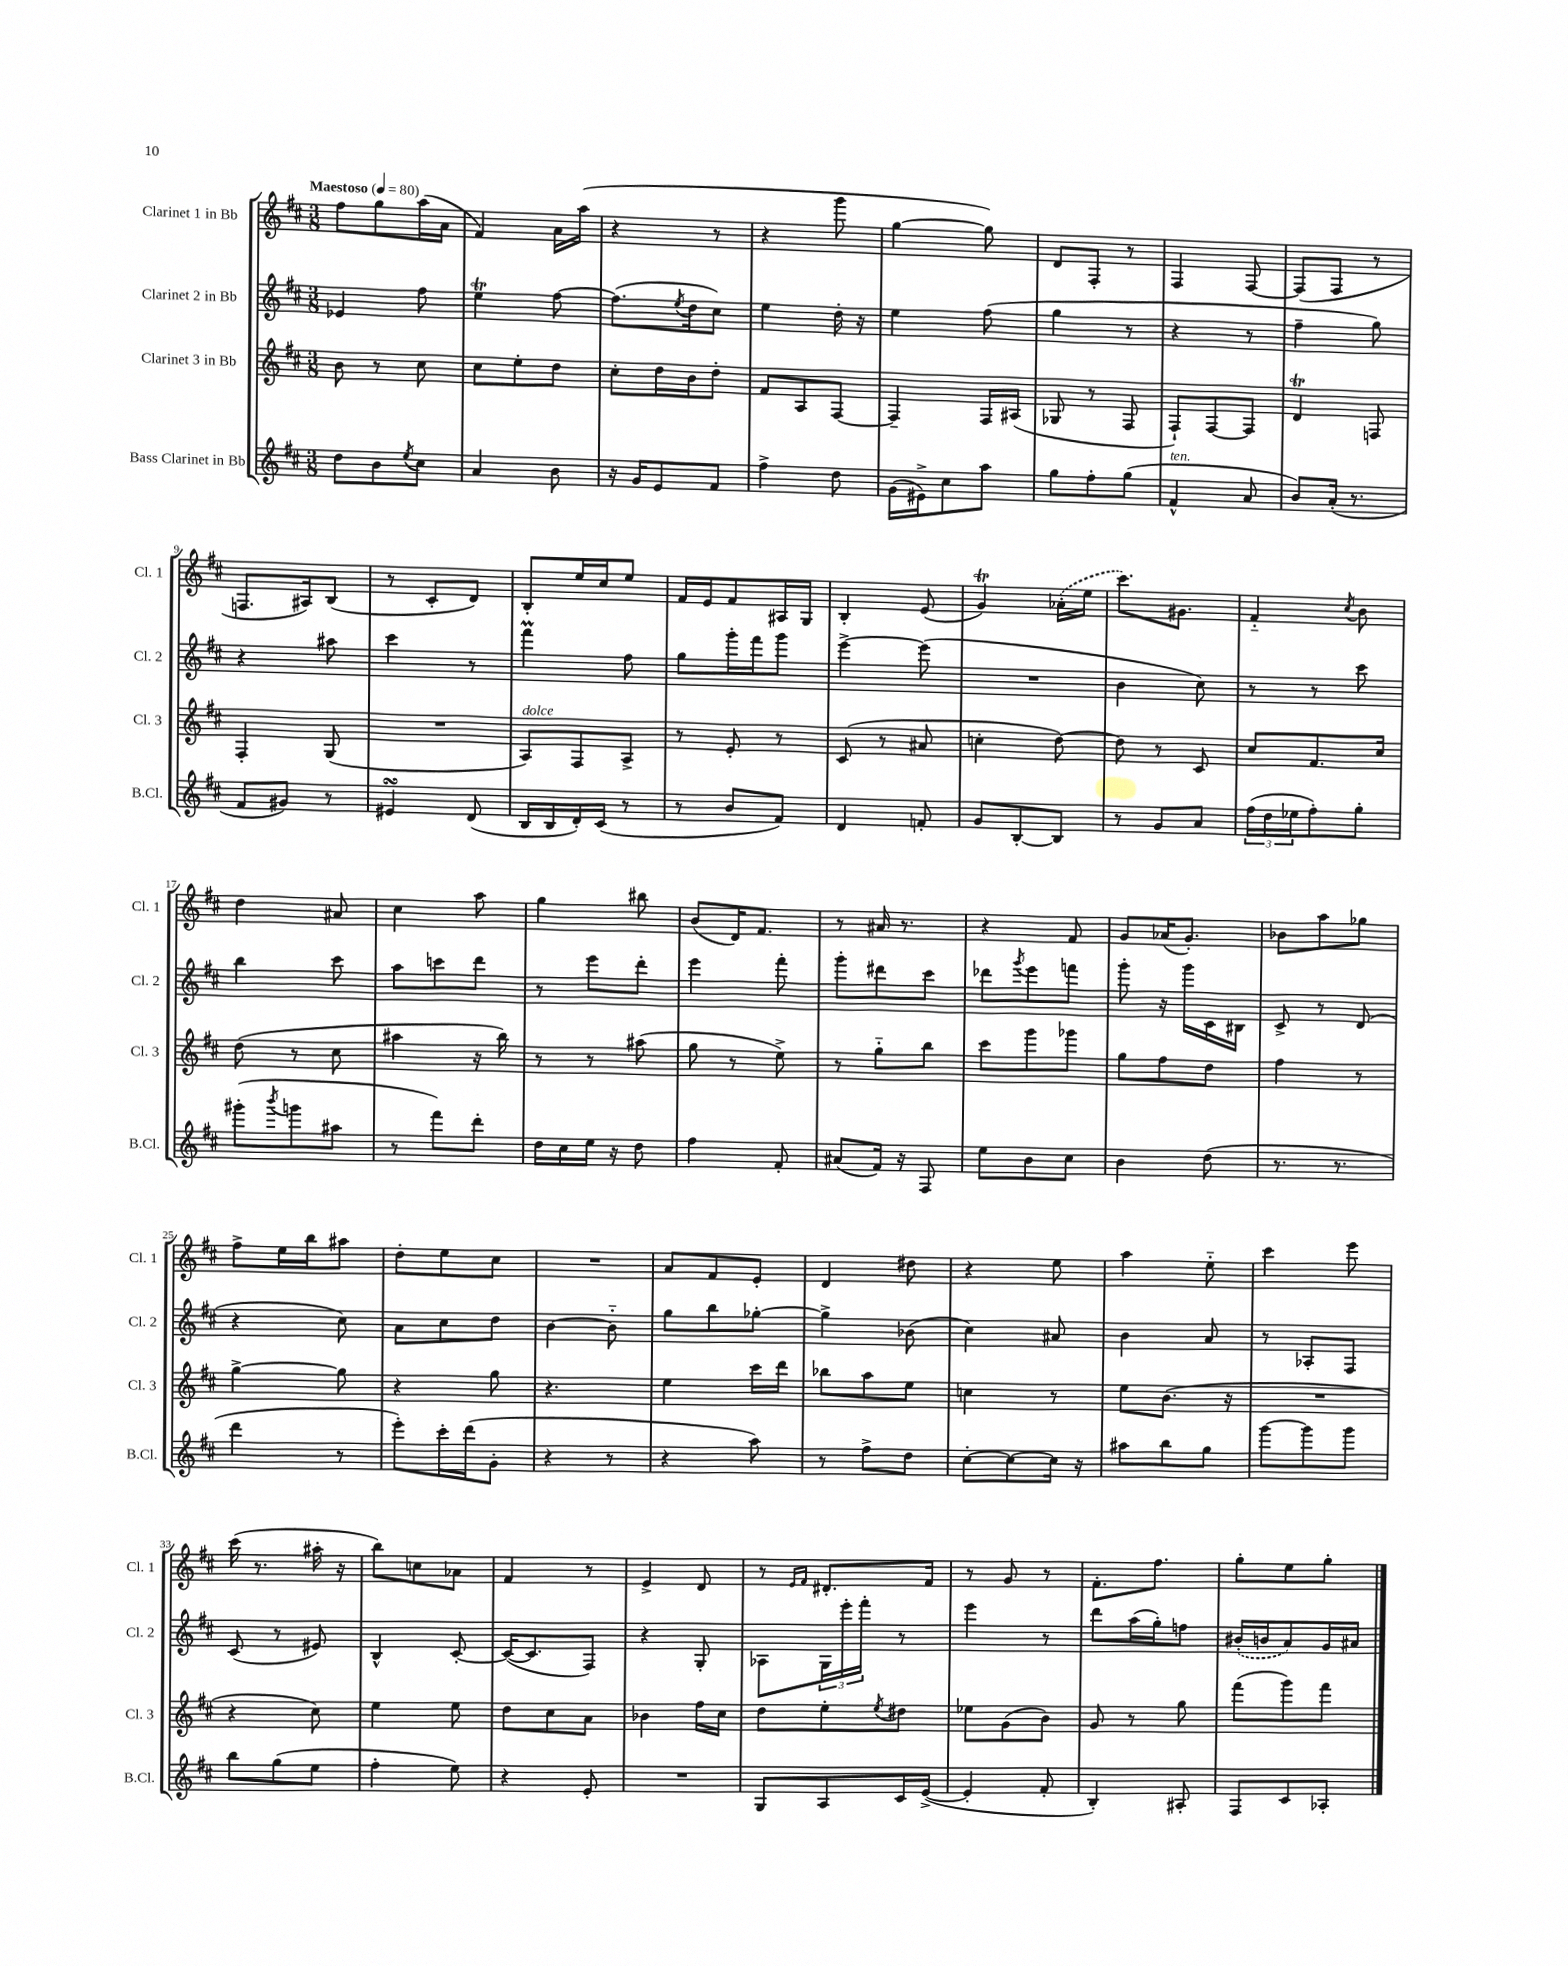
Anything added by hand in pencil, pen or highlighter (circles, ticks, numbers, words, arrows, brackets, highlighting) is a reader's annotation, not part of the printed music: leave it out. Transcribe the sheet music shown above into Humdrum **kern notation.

**kern	**kern	**kern	**kern
*staff4	*staff3	*staff2	*staff1
*clefG2	*clefG2	*clefG2	*clefG2
*k[f#c#]	*k[f#c#]	*k[f#c#]	*k[f#c#]
*M3/8	*M3/8	*M3/8	*M3/8
*MM80	*MM80	*MM80	*MM80
8dd	8b	4e-	8ff#
8b	8r	.	8gg
8qee	.	.	.
8cc#	8cc#	8ff#	(16aa
.	.	.	16a
=	=	=	=
4a	8cc#	4ee	4f#)
.	8ee'	.	.
8b	8dd	[8ff#	16a
.	.	.	(16aa
=	=	=	=
16r	8cc#'	(8.ff#]	4r
16g	.	.	.
8e	16dd	.	.
.	.	8qee	.
.	16b	16dd	.
8f#	8dd'	8cc#)	8r
=	=	=	=
4ff#^	8f#	4ee	4r
.	8A	.	.
8dd	[8F#	16dd'	8ggg
.	.	16r	.
=	=	=	=
(16g	4F#~]	4ee	[4gg
16e#^)	.	.	.
8cc#	.	.	.
8aa	16F#	(8ff#	8gg])
.	(16A#	.	.
=	=	=	=
8gg	8G-	4gg	8d
8ff#'	8r	.	8F#'
(8gg	8F#	8r	8r
=	=	=	=
4f#^^	8F#`)	4r	4F#
.	[8F#	.	.
8a	8F#]	8r	[8F#
=	=	=	=
8b)	4d	4ff#~	(8F#]
(16a'	.	.	8F#
8.r	.	.	.
.	8F	8gg)	8r
=	=	=	=
8f#	4F#'	4r	8.F
8g#)	.	.	.
.	.	.	16A#)
8r	(8G	8aa#	(8B
=	=	=	=
4e#	4.r	4ccc#	8r
.	.	.	8c#'
(8d	.	8r	8d)
=	=	=	=
16B	8A)	4fff#	8B'
16B	.	.	.
16d')	8F#	.	16ee
(16c#	.	.	16cc#
8r	8A^	8ff#	8ee
=	=	=	=
8r	8r	8gg	16f#
.	.	.	16e
8b	8e'	16ggg'	8f#
.	.	16fff#	.
8f#)	8r	8ggg	16A#
.	.	.	16G
=	=	=	=
4d	(8c#	[4eee^	4B'
.	8r	.	.
8f'	8a#	(8eee]	(8e
=	=	=	=
8g	4cc'	4.r	4g)
[8B'	.	.	.
8B]	[8dd)	.	(16a-'
.	.	.	16ee
=	=	=	=
8r	8dd]	4b	8.ccc#)
8g	8r	.	.
.	.	.	8.g#
8a	8c#	8cc#)	.
=	=	=	=
(24ff#	8cc#	8r	4f#'~
24dd	.	.	.
24ee-	.	.	.
8ff#')	8.f#	8r	.
.	.	.	8qcc#
8gg'	.	8ccc#	8b
.	16cc#	.	.
=	=	=	=
(8ggg#'	(8dd	4bb	4dd
8qbbb	.	.	.
8ggg	8r	.	.
8aa#	8cc#	8ccc#	8a#
=	=	=	=
8r	4aa#	8aa	4cc#
8fff#)	.	8ccc	.
8ddd'	16r	8ddd	8aa
.	16bb)	.	.
=	=	=	=
16dd	8r	8r	4gg
16cc#	.	.	.
16ee	8r	8eee	.
16r	.	.	.
8dd	(8aa#	8ddd'	8bb#
=	=	=	=
4ff#	8gg	4eee	(8b
.	8r	.	16d)
.	.	.	8.f#
8f#'	8ee^)	8fff#'	.
=	=	=	=
(8a#	8r	8ggg'	8r
16f#)	8gg'~	8ddd#	16a#
16r	.	.	8.r
8F#	8bb	8ccc#	.
=	=	=	=
8ee	8ccc#	8ddd-	4r
.	.	8qggg	.
8b	8ggg	8eee	.
8cc#	8ggg-	8fff	8f#
=	=	=	=
4b	8gg	8ggg'	8g
.	8ff#	16r	(16a-
.	.	16ggg	8.g')
(8dd	8dd	16c#	.
.	.	16B#	.
=	=	=	=
8.r	4ff#	8c#^	8b-
.	.	8r	8aa
8.r	.	.	.
.	8r	(8d	8gg-
=	=	=	=
4ddd	[4gg^	4r	8ff#^
.	.	.	16ee
.	.	.	16bb
8r	8gg]	8cc#)	8aa#
=	=	=	=
8eee')	4r	8a	8dd'
16ccc#'	.	8cc#	8ee
(16ddd	.	.	.
8g'	8gg	8dd	8cc#
=	=	=	=
4r	4.r	[4b	4.r
8r	.	8b'~]	.
=	=	=	=
4r	4ee	8gg	8a
.	.	8bb	8f#
8aa)	16ccc#	[8gg-'	8e'
.	16ddd	.	.
=	=	=	=
8r	8bb-	4gg-^]	4d
8ff#^	8aa	.	.
8dd	8ee	(8b-	8dd#
=	=	=	=
[8cc#'	4cc	4cc#)	4r
8cc#_	.	.	.
16cc#]	8r	8a#	8ee
16r	.	.	.
=	=	=	=
8aa#	8ee	4b	4aa
8bb	(8.b	.	.
8gg	.	8a	8ee'~
.	16r	.	.
=	=	=	=
[8ggg	4.r	8r	4ccc#
8ggg]	.	8A-'	.
8ggg	.	8F#	8eee
=	=	=	=
8bb	4r	(8c#	(16ccc#
.	.	.	8.r
(8gg	.	8r	.
8ee	8cc#)	8e#)	16aa#'
.	.	.	16r
=	=	=	=
4ff#'	4ee	4B^^	8bb)
.	.	.	8cc
8ee)	8ee	[8c#'	8a-
=	=	=	=
4r	8dd	(16c#_	4f#
.	.	8.c#]	.
.	8cc#	.	.
8e'	8a	8F#)	8r
=	=	=	=
4.r	4b-	4r	4e^
.	16ff#	8G'	8d
.	16cc#	.	.
=	=	=	=
8G	8dd	8A-	8r
.	.	.	16qqe
.	.	.	16qqf#
8A	8ee'	24G	8.d#'
.	.	24eee'	.
.	.	24fff#'	.
.	8qee	.	.
16c#	8dd#	8r	.
([16e^	.	.	16f#
=	=	=	=
4e']	8ee-	4eee	8r
.	(8g	.	8g
8f#'	8b)	8r	8r
=	=	=	=
4B')	8g	8ddd	8.f#'
.	8r	(16aa	.
.	.	16gg')	8.ff#
8A#'	8gg	8ff	.
=	=	=	=
8F#	(8fff#	(16b#'	8gg'
.	.	16b	.
8c#	8ggg)	8a)	8ee
8A-'	8fff#	16g	8gg'
.	.	16a#	.
==	==	==	==
*-	*-	*-	*-
